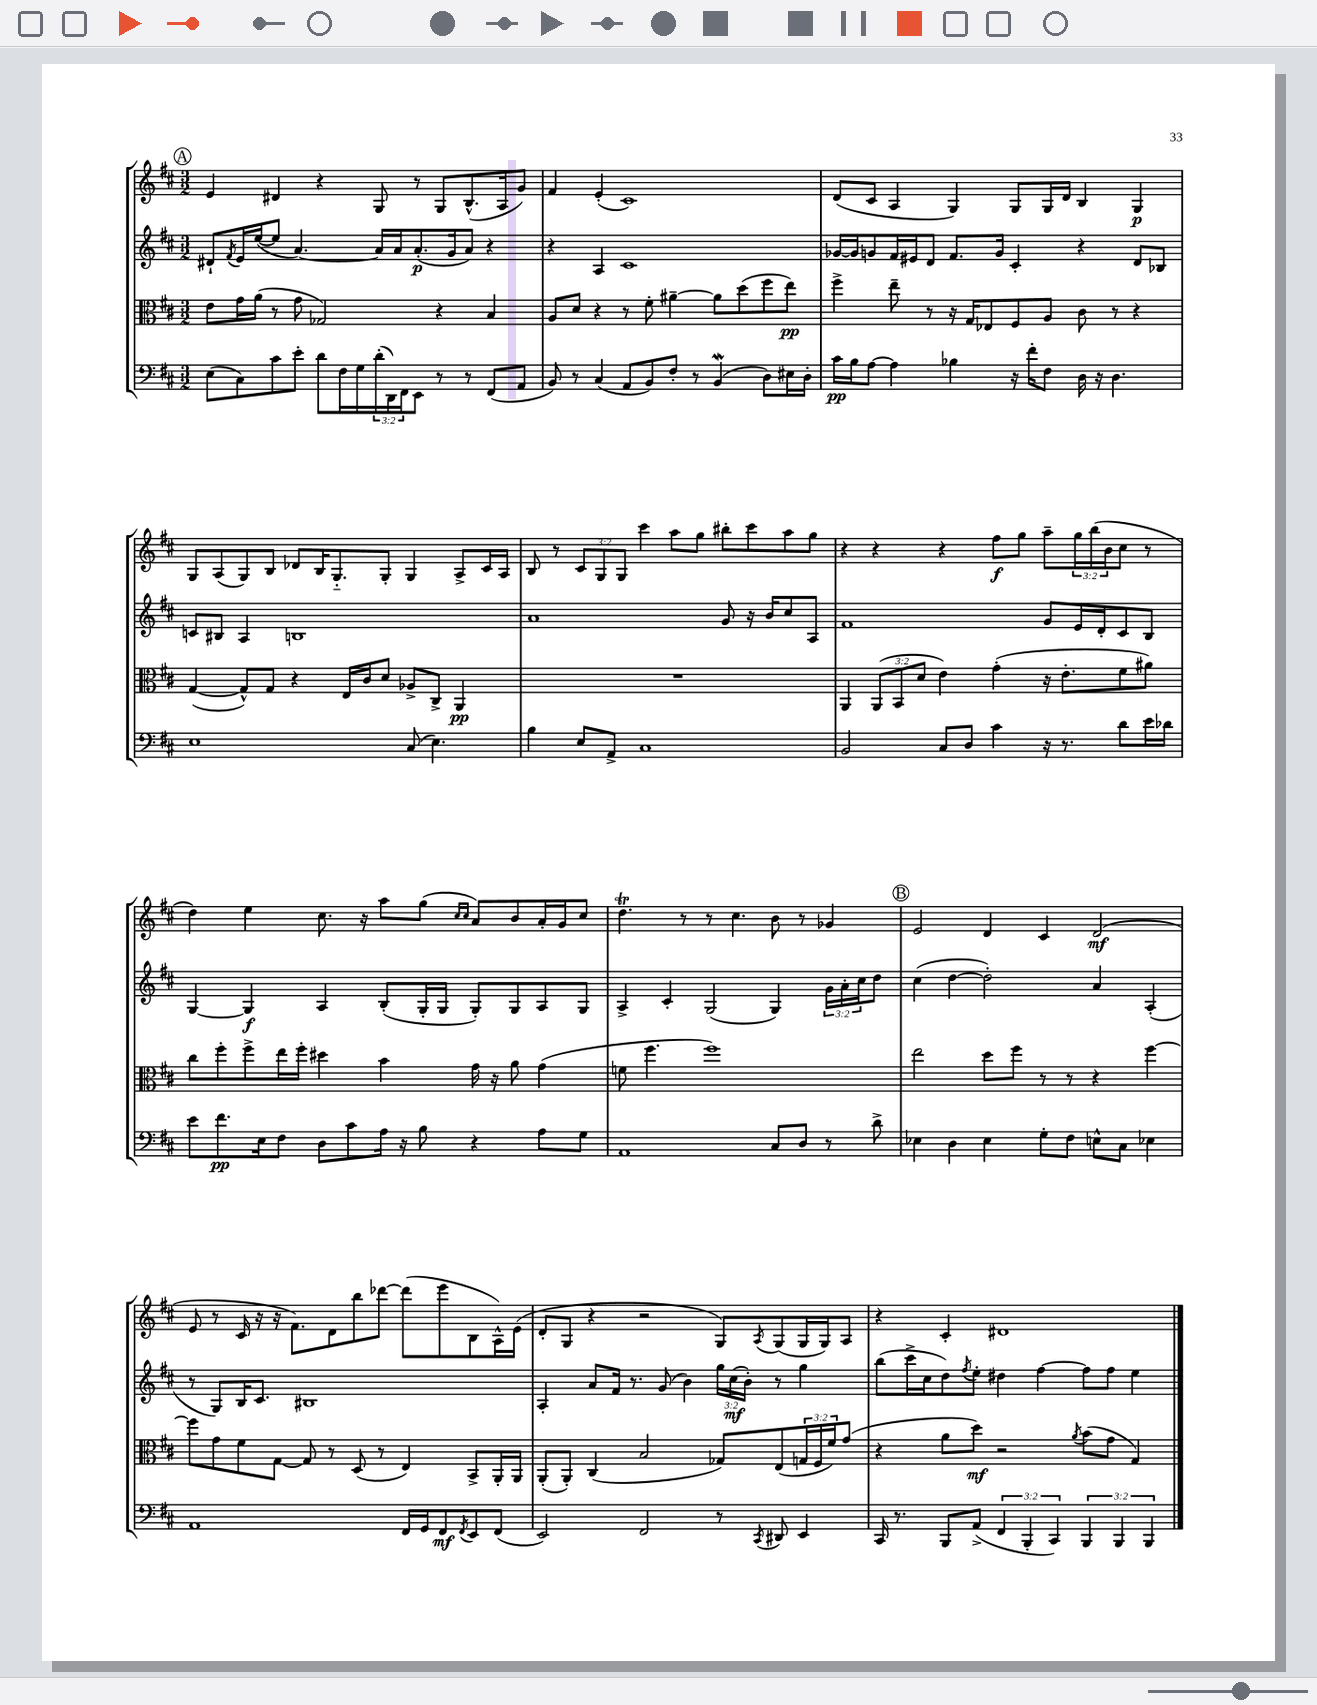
<<
\new StaffGroup <<
\new Staff = "s0" {
    \clef treble \key d \major \numericTimeSignature \time 3/2 \override Staff.TupletNumber.text = #tuplet-number::calc-fraction-text
    \mark \markup { \circle "A" } e'4 dis'4 r4 g8 r8 g8 b8.-^( a16 g'8) |
    fis'4 e'4-.( cis'1) |
    d'8( cis'8 a4 g4) g8 g16 d'16 b4 g4\p |
    g8 a8( g8) b8 des'8 b16 g8.-_ g8-. g4 a8-> cis'16 a16 |
    b8 r8 \tuplet 3/2 { cis'8 g8 g8 } cis'''4 a''8 g''8 bis''8-. cis'''8 a''8 g''8 |
    r4 r4 r4 fis''8\f g''8 a''8-- \tuplet 3/2 { g''16 b''16( b'16 } cis''8 r8 |
    d''4) e''4 cis''8. r16 a''8 g''8( \grace { cis''16 cis''16 } a'8) b'8 a'16-. g'16 cis''8 |
    d''4.\trill r8 r8 cis''4. b'8 r8 ges'4 |
    \mark \markup { \circle "B" } e'2 d'4 cis'4 d'2\mf( |
    e'8 r8 cis'16 r16 r16 fis'8.) d'8 b''8 des'''8~ des'''8( e'''8 b8 a16-^) e'16( |
    d'8-. g8 r4 r2 g8) \acciaccatura { a8 } g8( g16 g16) a8 |
    r4 cis'4-. dis'1 \bar "|." |
}
\new Staff = "s1" {
    \clef treble \key d \major \numericTimeSignature \time 3/2 \override Staff.TupletNumber.text = #tuplet-number::calc-fraction-text
    \mark \markup { \circle "A" } dis'8-! \acciaccatura { fis'8 } e'16 e''16~( e''8 a'4.~) a'16 a'16 a'8.-.\p( g'16 a'8) r4 |
    r4 a4 cis'1 |
    ges'16~ ges'16 g'8 fis'16 eis'16 d'8 fis'8. g'16 cis'4-. r4 d'8 bes8 |
    c'8 bis8 a4 b1 |
    a'1 g'8 r16 b'16 cis''8 a8 |
    fis'1 g'8 e'16 d'16-. cis'8 b8 |
    g4~ g4\f a4 b8-.( g16-. g16 g8-.) g8 a8 g8 |
    a4-> cis'4-. g2( g4) \tuplet 3/2 { g'16 a'16-. cis''16 } d''8 |
    \mark \markup { \circle "B" } cis''4( d''4~ d''2-.) a'4 a4-.( |
    r8 g8) b16 cis'8. bis1 |
    a4-. a'8 fis'16 r8. g'8( b'4) \tuplet 3/2 { g''16 cis''16\mf( b'16-.) } r8 g''4 |
    b''8( cis'''16-> cis''16 d''8) \acciaccatura { fis''8 } e''8-. dis''4 fis''4~ fis''8 fis''8 e''4 \bar "|." |
}
\new Staff = "s2" {
    \clef alto \key d \major \numericTimeSignature \time 3/2 \override Staff.TupletNumber.text = #tuplet-number::calc-fraction-text
    \mark \markup { \circle "A" } e'8 g'16 a'16( r8 g'8 ges2) r4 b4 |
    a8 d'8 r4 r8 fis'8-. ais'4~-- ais'8 d''8( fis''8 e''8\pp) |
    fis''4-> e''8-- r8 r16 g16 ees8 fis8 a8 cis'8 r8 r4 |
    g4~( g8-^) g8 r4 e16 cis'16 d'8 aes8-> cis8-> a,4\pp |
    R1. |
    a,4 \tuplet 3/2 { a,8( b,8 d'8 } e'4) g'4-.( r16 e'8.-. fis'8 ais'8) |
    cis''8 fis''8-. fis''8-> e''16 fis''16-. dis''4 b'4 g'16 r16 a'8 g'4( |
    f'8 fis''4. fis''1) |
    \mark \markup { \circle "B" } e''2 d''8 fis''8 r8 r8 r4 fis''4~ |
    fis''8 g'8 fis'8 g8~ g8 r8 d8( r8 e4) b,8-> a,16-. a,16 |
    a,8-.( a,8-.) cis4( b2 ges8) e8( \tuplet 3/2 { g16 fis16 fis'16) } g'8( |
    r4 a'8 d''8\mf) r2 \acciaccatura { a'8 } b'8( g'8 g4) \bar "|." |
}
\new Staff = "s3" {
    \clef bass \key d \major \numericTimeSignature \time 3/2 \override Staff.TupletNumber.text = #tuplet-number::calc-fraction-text
    \mark \markup { \circle "A" } e8( cis8) cis'8 e'8-. d'8 fis16 g16 \tuplet 3/2 { d'16-.( d,16) fis,16 } e,8 r8 r8 fis,8( a,8 |
    b,8) r8 cis4( a,8 b,8) fis8-. r8 b,4\mordent( d8) eis16 d16-. |
    cis'16\pp b16 a8~ a4 bes4 r16 fis'16-. fis8 d16 r16 d4. |
    e1 cis8( e4.) |
    b4 e8 a,8-> cis1 |
    b,2 cis8 d8 cis'4 r16 r8. d'8 e'16 des'16 |
    e'8 fis'8.\pp e16 fis8 d8 cis'8 a16 r16 b8 r4 a8 g8 |
    a,1 cis8 d8 r8 d'8-> |
    \mark \markup { \circle "B" } ees4 d4 ees4 g8-. fis8 e8-^ cis8 ees4 |
    a,1 fis,16 g,16 fis,8\mf \acciaccatura { fis,8 } e,8 fis,8( |
    e,2) fis,2 r8 \acciaccatura { cis,8 } dis,8 e,4 |
    cis,16 r8. b,,8 a,8->( \tuplet 3/2 { fis,4 b,,4-. cis,4) } \tuplet 3/2 { b,,4 b,,4 b,,4 } \bar "|." |
}
>>
>>
\layout { \context { \Score \remove "Bar_number_engraver" } }
